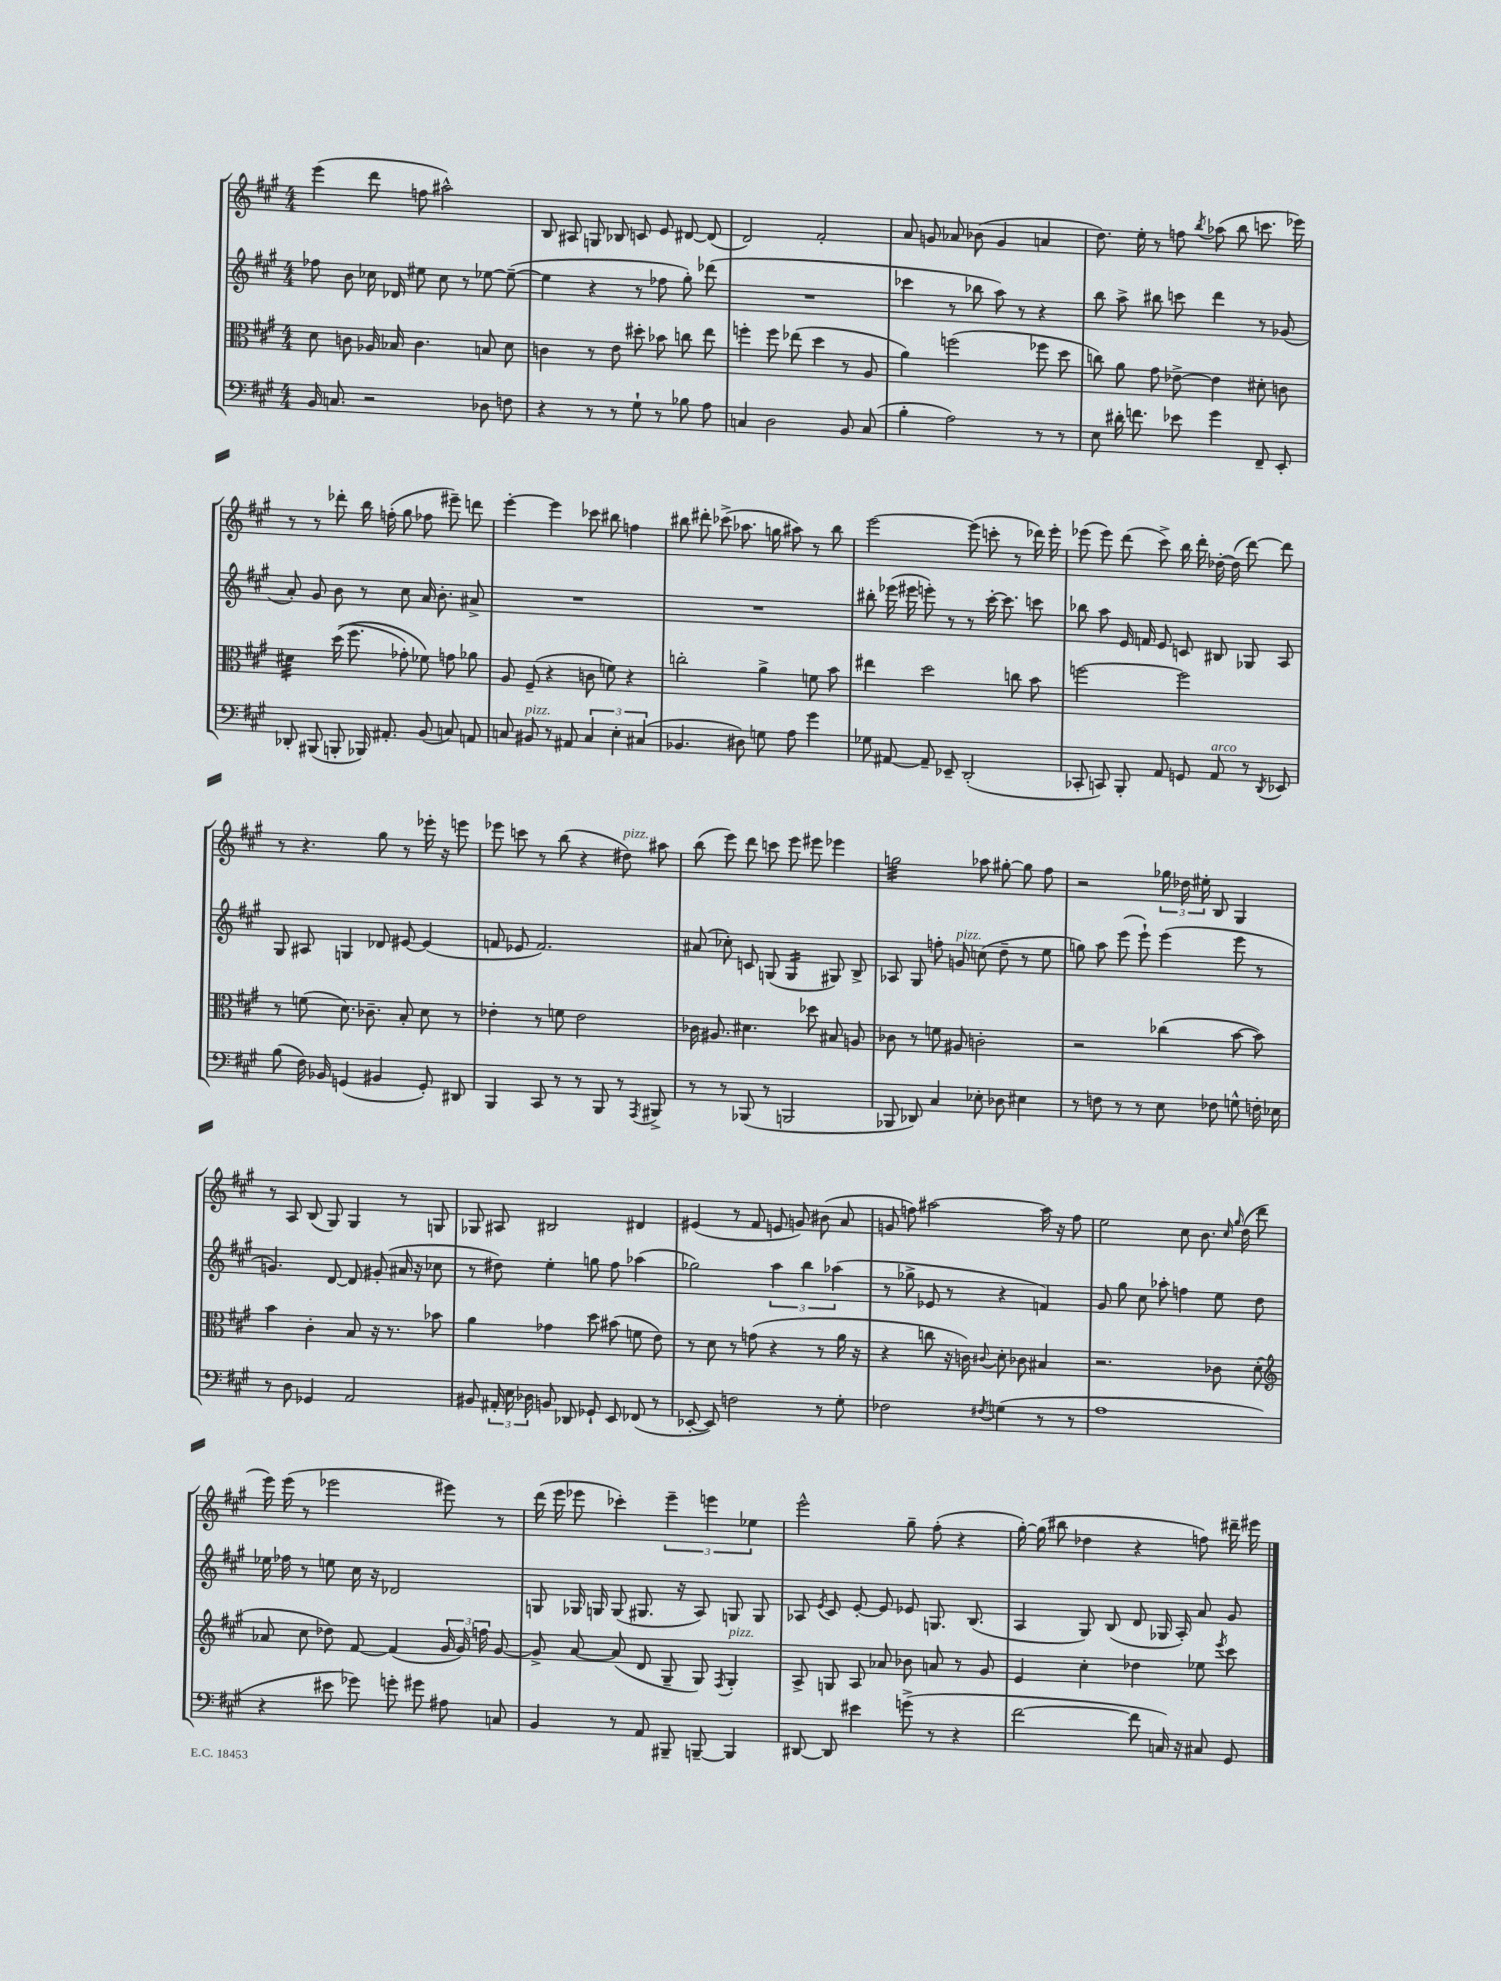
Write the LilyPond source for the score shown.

<<
\new StaffGroup <<
\new Staff = "s0" {
    \clef treble \key a \major \numericTimeSignature \time 4/4
    \autoBeamOff e'''4( d'''8 f''8 ais''2-^) |
    b8 ais8 g8 bes8 c'8 e'8 dis'8~ dis'8( |
    d'2) fis'2-. |
    a'8 g'8 aes'8 bes'8( g'4 a'4 |
    d''8.) e''16-. r8 f''8 \acciaccatura { b''8 } aes''8( b''8 c'''8. ees'''16) |
    r8 r8 des'''8-. b''16 f''16-.( gis''8 fes''8 eis'''8--) d'''8 |
    e'''4~-. e'''4 ces'''8 bis''8 f''4 |
    bis''8 dis'''8-. ces'''8->( aes''8. g''16 ais''8) r8 bis''8 |
    e'''2~ e'''8( c'''8-. r8 des'''16) e'''16-. |
    ees'''8( ees'''8) d'''8( cis'''8->) b''16 d'''16-. des''16~-. des''16( d'''8~) d'''8 |
    r8 r4. gis''8 r8 ees'''16-. r16 e'''8 |
    ees'''8 c'''8 r8 b''8( r4 dis''8^\markup { \italic "pizz." }) ais''8 |
    b''8( e'''8) d'''8 c'''8 e'''8 eis'''8 ees'''4 |
    g''2:32 aes''8 gis''8~-. gis''8 fis''8 |
    r2 \tuplet 3/2 { ges''16 des''16 eis''16-. } b8 gis4 |
    r8 a8 b8( gis8) gis4 r8 g8 |
    ges8 ais8 bis2 dis'4 |
    eis'4( r8 fis'8 e'8 g'8) bis'8( a'8 |
    g'8 f''8) ais''2~ ais''16 r16 f''8 |
    e''2 cis''8 b'8. \grace { cis''16 gis''16 } d''16( d'''8 |
    e'''16) e'''16( r8 ees'''2 eis'''8) r8 |
    d'''16( e'''16 ees'''8 ces'''4-.) \tuplet 3/2 { ees'''4-- e'''4 ees''4 } |
    e'''2-^ gis''8-- fis''8-.( r4 |
    gis''16~-.) gis''16( bis''8 des''4 r4 f''8) dis'''16-- eis'''16 \bar "|." |
}
\new Staff = "s1" {
    \clef treble \key a \major \numericTimeSignature \time 4/4
    \autoBeamOff fes''8 b'8 ces''16 des'16 eis''8 ces''8 r8 ees''8~ ees''8~--( |
    ees''4 r4 r8 fes''8 gis''8-.) des'''8( |
    R1 |
    ces'''4 r8 bes''8 a''8) r8 r4 |
    b''8 a''8-> bis''8 c'''8 d'''4 r8 ges'8( |
    a'8-.) gis'8 b'8 r8 cis''8 a'16 b'8.-. ais'8-> |
    R1 |
    R1 |
    bis''8-. ees'''16( eis'''16 e'''8-.) r8 r8 cis'''16~-. cis'''8. c'''8 |
    bes''8 a''8 e'16 f'16 e'8 c'8 bis8 ges8 a8 |
    gis8 ais8 g4 des'8 eis'8~ eis'4( |
    f'8 ees'8 f'2.) |
    ais'8( ces''8-.) c'8 g8( g4:16 gis8) b8-> |
    aes8 gis8 f''8-. g'8^\markup { \italic "pizz." } c''8( d''8-- r8 e''8 |
    g''8) a''8 e'''8( e'''8-!) e'''4( e'''8 r8 |
    g'4.) d'8~ d'8 gis'8-.( ais'16 r16 ces''8 |
    r8 dis''8) e''4-. g''8 fis''8 aes''4( |
    ges''2) \tuplet 3/2 { a''4 b''4 aes''4( } |
    r8 ges''8-> ees'8 r8 r4 f'4) |
    gis'8 gis''8 cis''8 aes''8-. f''4 e''8 d''8 |
    ees''16 fes''16 r8 e''8 cis''16 r16 des'2 |
    g8 ges16 g16 g8( gis8. r16 a8) g8 g8 |
    aes8 \acciaccatura { e'8 } cis'8 e'8~-. e'8 ees'8 g8. b8.( |
    a4 gis8) b8( d'8 ges16 a16-.) a'8 gis'8 \bar "|." |
}
\new Staff = "s2" {
    \clef alto \key a \major \numericTimeSignature \time 4/4
    \autoBeamOff d'8 c'8 aes16 bes16 c'4. b8 d'8 |
    c'4 r8 e'8 dis''8-. bes'8 c''8 e''8 |
    f''4-. f''8 ees''8( d''4 r8 a8 |
    a'4) f''2( fes''8 d''8 |
    c''8) a'8 gis'8 ees'8~-> ees'4 dis'8-. c'8 |
    dis'4:32 d''16(\( fis''8. ges'8-.) fes'8\) g'8 aes'8 |
    a8 fis8--( r4 c'8 f'8) r4 |
    c''2-. a'4-> f'8 b'8 |
    eis''4 d''2 c''8 b'8 |
    f''2~ f''2 |
    r8 f'8( d'8.) ces'8.-- b8-. d'8 r8 |
    ees'4-. r8 f'8 ees'2 |
    ces'16 ais8. dis'4. des''8 bis8 a8 |
    ces'8 r8 f'8 ais8 c'2-. |
    r2 ces''4( b'8~ b'8) |
    b'4 cis'4-. b8 r16 r8. bes'8 |
    a'4 ges'4 d''8 bis'8( f'8 e'8) |
    r8 d'8 r8 g'8( r4 r8 a'16 r16 |
    r4 c''8 r16 c'16) \appoggiatura { cis'8 } d'8-. ces'8 bis4 |
    r2. ces'8 d'8-.( |
    \clef treble aes'8 cis''8 des''8) fis'8~ fis'4( \tuplet 3/2 { gis'16 gis'16) f''16 } gis'8~ |
    gis'8-> a'8~ a'8( d'8 gis8-- gis8) \acciaccatura { fis8 } gis4-.^\markup { \italic "pizz." } |
    a8-> g8 a8 aes'8 bes'8 a'8 r8 gis'8 |
    e'4 cis''4-. des''4 ees''8 \acciaccatura { e'''8 } cis'''8 \bar "|." |
}
\new Staff = "s3" {
    \clef bass \key a \major \numericTimeSignature \time 4/4
    \autoBeamOff b,16 c8. r2 des8 f8 |
    r4 r8 r8 gis8-! r8 bes8 a8 |
    c4 d2 b,8 c8( |
    b4-. a2) r8 r8 |
    e8 dis'16-. f'8. ees'8 gis'4 fis,8-- e,8-. |
    des,8-. bis,,8( b,,8-. bes,,16) ais,8.-. b,8( c8) a,8 |
    c8 bis,8^\markup { \italic "pizz." } r8 ais,8 \tuplet 3/2 { c4 e4-. cis4( } |
    bes,4. dis8) g8 a8 gis'4 |
    ges8 ais,8~ ais,8-- ees,8-- d,2-.( |
    ces,8-. c,8) b,,8-. a,8 g,8 a,8^\markup { \italic "arco" } r8 \acciaccatura { d,8 } ees,8 |
    b8( fis16) bes,16 g,4( bis,4 g,8-.) dis,8 |
    b,,4 cis,8 r8 r8 b,,8 r8 \acciaccatura { a,,8 } bis,,8-> |
    r8 r8 bes,,8( r8 b,,2 |
    bes,,8 des,8) cis4 ees8-. des8 eis4 |
    r8 f8 r8 r8 e8 fes8 g8-^ f16-. ees16 |
    r8 d8 ges,4 a,2 |
    bis,8 \tuplet 3/2 { ais,16-. e16 des16 } b,8 des,8 ges,8-! e,8 fes,8( r8 |
    ees,8~-. ees,8) f2 r8 gis8-. |
    fes2 \acciaccatura { fis8 } g4( r8 r8 |
    a1 |
    r4 eis'8 ges'8) g'8-. gis'8 ais8 c8 |
    b,4 r8 a,8 bis,,8-- b,,8~-- b,,4 |
    dis,8~ dis,8 eis'4 g'8->( r8 r4 |
    fis'2~ fis'8 c16) r16 cis8 gis,8 \bar "|." |
}
>>
>>
\layout { \context { \Score \remove "Bar_number_engraver" } }
